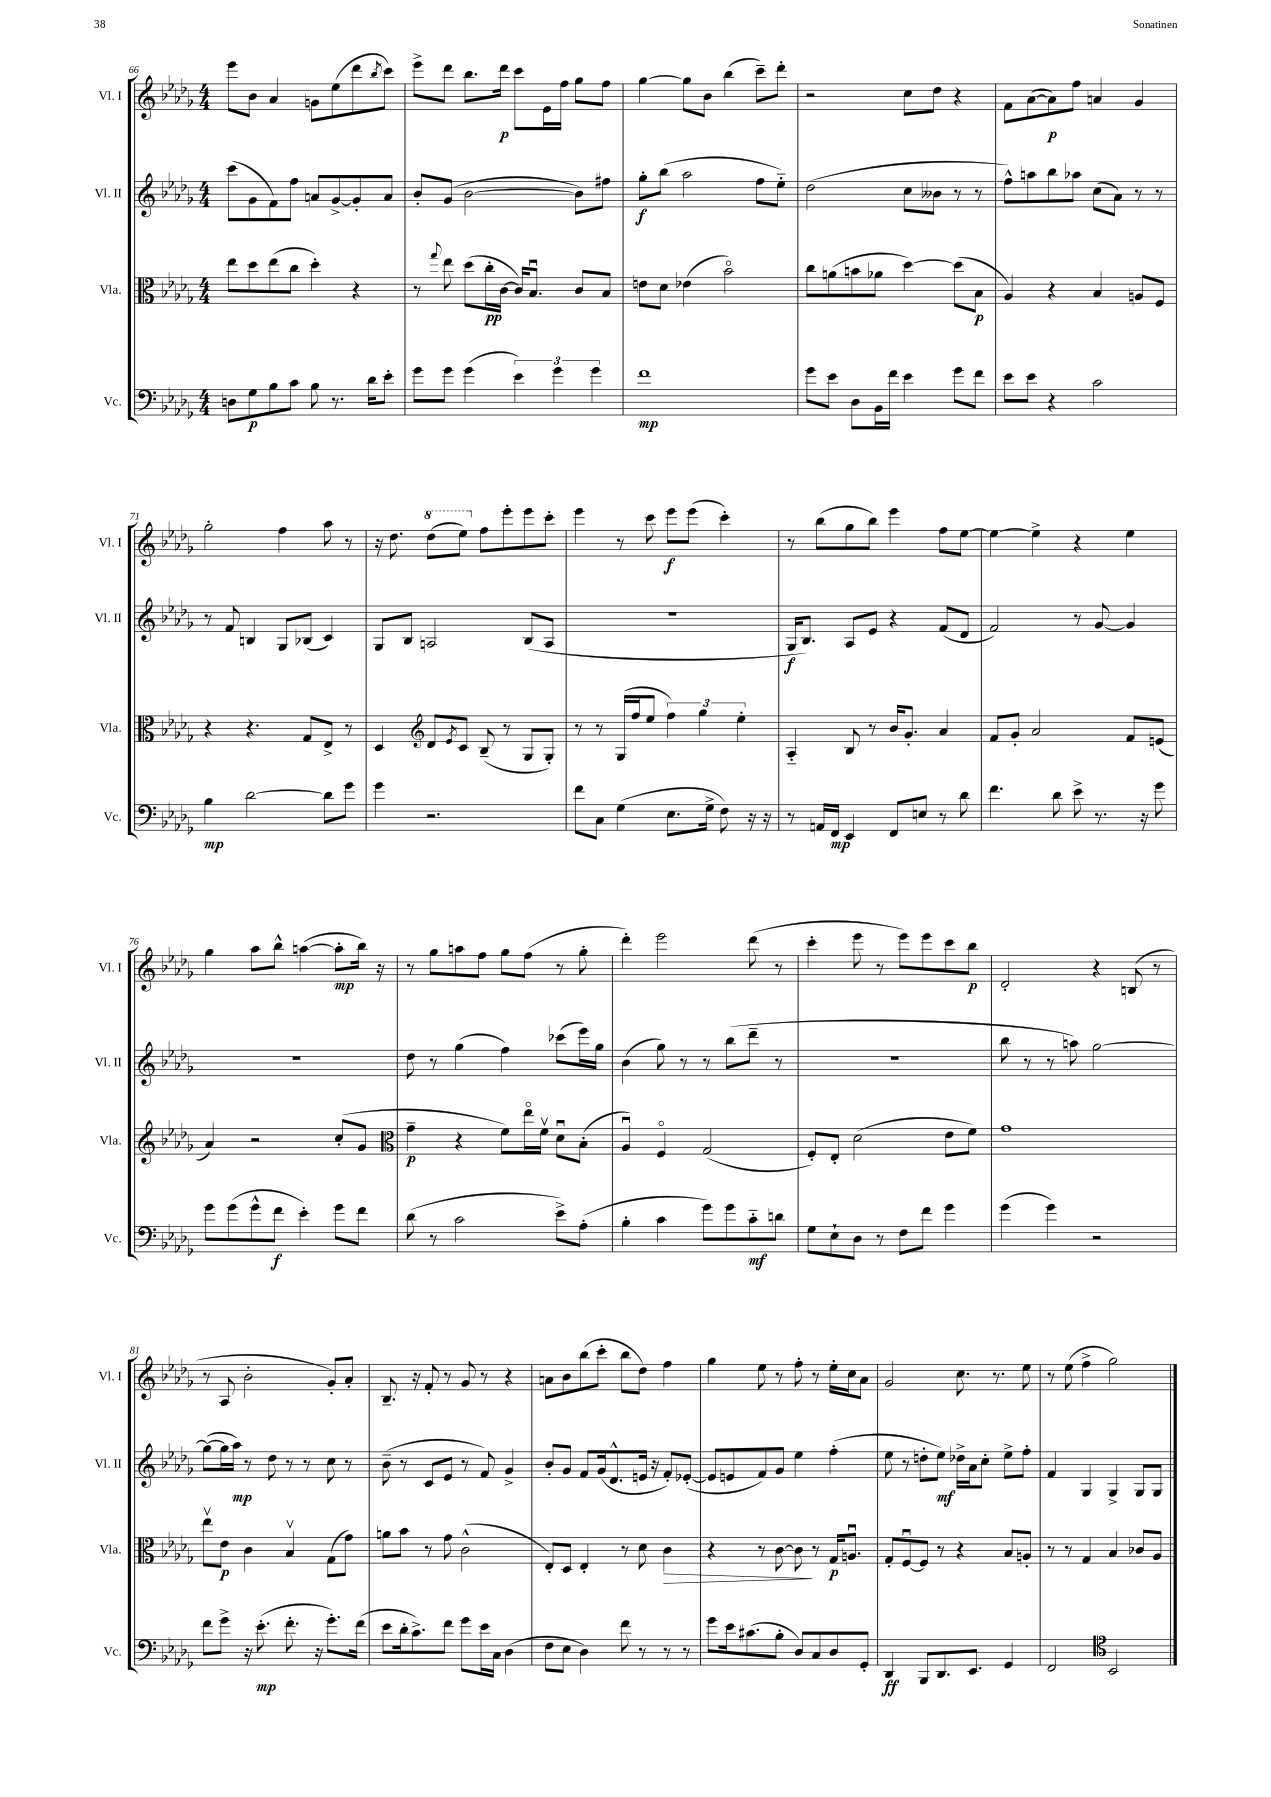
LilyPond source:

<<
\new StaffGroup <<
\new Staff = "s0" \with { instrumentName = "Vl. I" shortInstrumentName = "Vl. I" } {
    \clef treble \key des \major \numericTimeSignature \time 4/4
    ees'''8 bes'8 aes'4 g'8 ees''8( des'''8 \acciaccatura { bes''8 } c'''8) |
    ees'''8-> des'''8 bes''8. des'''16\p c'''8 ees'16 f''16 ges''8 f''8 |
    ges''4~ ges''8 bes'8 bes''4( c'''8--) des'''8-. |
    r2 c''8 des''8 r4 |
    f'8 aes'8~( aes'8\p) f''8 a'4 ges'4 |
    ges''2-. f''4 aes''8 r8 |
    r16 des''8. \ottava #1 des'''8( ees'''8) \ottava #0 f''8 ees'''8-. ees'''8 c'''8-. |
    ees'''4 r8 c'''8 ees'''8\f ees'''8( c'''4-.) |
    r8 bes''8( ges''8 bes''8) ees'''4 f''8 ees''8~ |
    ees''4~ ees''4-> r4 ees''4 |
    ges''4 aes''8 bes''8-^ a''4~( a''8-.\mp bes''16) r16 |
    r8 ges''8 a''8 f''8 ges''8 f''8( r8 ges''8-. |
    des'''4-.) ees'''2 des'''8( r8 |
    c'''4-. ees'''8 r8 ees'''8) ees'''8 c'''8 bes''8\p |
    des'2-. r4 b8( r8 |
    r8 aes8 bes'2-. ges'8-.) aes'8-. |
    bes8.-- r16 f'8-. r8 ges'8 r8 r4 |
    a'8 bes'8 bes''8( c'''8-. bes''8 des''8) f''4 |
    ges''4 ees''8 r8 f''8-. r8 ees''16-. c''16 aes'8 |
    ges'2 c''8. r8. ees''8 |
    r8 ees''8( f''4-> ges''2) \bar "|." |
}
\new Staff = "s1" \with { instrumentName = "Vl. II" shortInstrumentName = "Vl. II" } {
    \clef treble \key des \major \numericTimeSignature \time 4/4
    c'''8( ges'8 f'8) f''8 a'8 ges'8~-> ges'8-. a'8 |
    bes'8-. ges'8( bes'2~ bes'8) fis''8 |
    ges''8-.\f bes''8( aes''2 f''8 ees''8-_) |
    des''2( c''8 beses'8 r8 r8 |
    f''8-^) a''8 bes''8 aes''8 c''8( aes'8) r8 r8 |
    r8 f'8 b4 ges8 bes8( c'4) |
    ges8 bes8 a2 bes8( a8 |
    R1 |
    ges16\f bes8.) aes8 ees'8 r4 f'8( des'8 |
    f'2) r8 ges'8~ ges'4 |
    r1 |
    des''8 r8 ges''4( f''4) ces'''8( ees'''16) ges''16 |
    bes'4( ges''8) r8 r8 bes''8( des'''8-- r8 |
    R1 |
    bes''8 r8 r8 a''8) ges''2~ |
    ges''8~( ges''16 aes''16\mp) r8 des''8 r8 r8 c''8 r8 |
    bes'8--( r8 c'8 ees'8 r8 f'8) ges'4-> |
    bes'8-. ges'8 f'8 ges'16( des'8.-^ e'16 r16 f'8-.) ees'8~-.( |
    ees'8 e'8 f'8) ges'8 ees''4 f''4-.( |
    ees''8 r8 d''8-. ees''8\mf) des''16-> aes'16 c''8-. ees''8-> f''8-. |
    f'4 ges4 ges4-> ges8 ges8 \bar "|." |
}
\new Staff = "s2" \with { instrumentName = "Vla." shortInstrumentName = "Vla." } {
    \clef alto \key des \major \numericTimeSignature \time 4/4
    ees''8 des''8 ees''8( c''8 des''4-.) r4 |
    r8 \appoggiatura { ges''8 } ees''8 des''8( c''16-.\pp c'16~ c'16) bes8.\downbow c'8 bes8 |
    e'8 des'8 ees'4( bes'2\flageolet) |
    c''8 a'8( b'8 aes'8 des''4~) des''8( bes8\p |
    aes4) r4 bes4 a8 f8 |
    r4 r4. ges8 ees8-> r8 |
    des4 \clef treble des'8 \acciaccatura { ees'8 } c'8 bes8--( r8 ges8 ges8-.) |
    r8 r8 ges16( f''16 ees''8 \tuplet 3/2 { f''4) ges''4 ees''4-. } |
    aes4-_ bes8 r8 bes'16 ges'8.-. aes'4 |
    f'8 ges'8-. aes'2 f'8 e'8( |
    aes'4) r2 c''8-.( ges'8 |
    \clef alto ges'4--\p r4 f'8) ees''16\flageolet f'16\upbow des'8\downbow bes8-.( |
    aes4\downbow) f4\flageolet ges2( |
    f8-.) ees8-. des'2( ees'8 f'8) |
    ges'1 |
    ees''8\upbow ees'8\p c'4 bes4\upbow ges8( ges'8) |
    a'8 bes'8 r8 ges'8 c'2-^( |
    ees8-.) des8 ees4-. r8 des'8 c'4\> |
    r4 r8 c'8~ c'8\! r8 ges16\p a8.\downbow |
    ges8-. f8~\downbow f8 r8 r4 bes8 a8-. |
    r8 r8 ges4 bes4 ces'8 aes8 \bar "|." |
}
\new Staff = "s3" \with { instrumentName = "Vc." shortInstrumentName = "Vc." } {
    \clef bass \key des \major \numericTimeSignature \time 4/4
    d8 ges8\p bes8 c'8 bes8 r8. des'16 ees'8-. |
    ges'8 ges'8 ges'4( \tuplet 3/2 { ees'4) ges'4 ges'4 } |
    f'1\mp |
    ges'8 ees'8 des8 bes,16 f'16 ees'4 ges'8 f'8 |
    ees'8 ees'8 r4 c'2 |
    bes4\mp des'2~ des'8 ges'8 |
    ges'4 r2. |
    f'8 c8 ges4( ees8. ges16-> f8) r16 r16 |
    r8 a,16 f,16\mp ees,4 f,8 e8 r8 des'8 |
    f'4. des'8 ees'8-> r8. r16 ges'8 |
    ges'8 ges'8( ges'8-^ f'8\f ees'4-.) ges'8 f'8 |
    des'8( r8 c'2 ees'8->) aes8-.( |
    bes4-. c'4 ges'8) ges'8 c'8-_\mf d'8 |
    ges8 ees8-! des8 r8 f8 f'8 ges'4 |
    ges'4( ges'4) r2 |
    f'8 ges'8-> r16 ees'8.-.\mp( f'8.-. r16 ges'8.-.) f'16( |
    ees'8 des'16-. c'8.->) f'8 ges'8 ees'16 c16 des4( |
    f8 ees8 des4) f'8 r8 r8 r8 |
    ges'8 ees'16 cis'8.( bes8-. des8) c8 des8 ges,8-. |
    des,4\ff bes,,8 des,8. ees,8. ges,4 |
    f,2 \clef tenor bes,2 \bar "|." |
}
>>
>>
\layout { \context { \Score currentBarNumber = #66 } }
